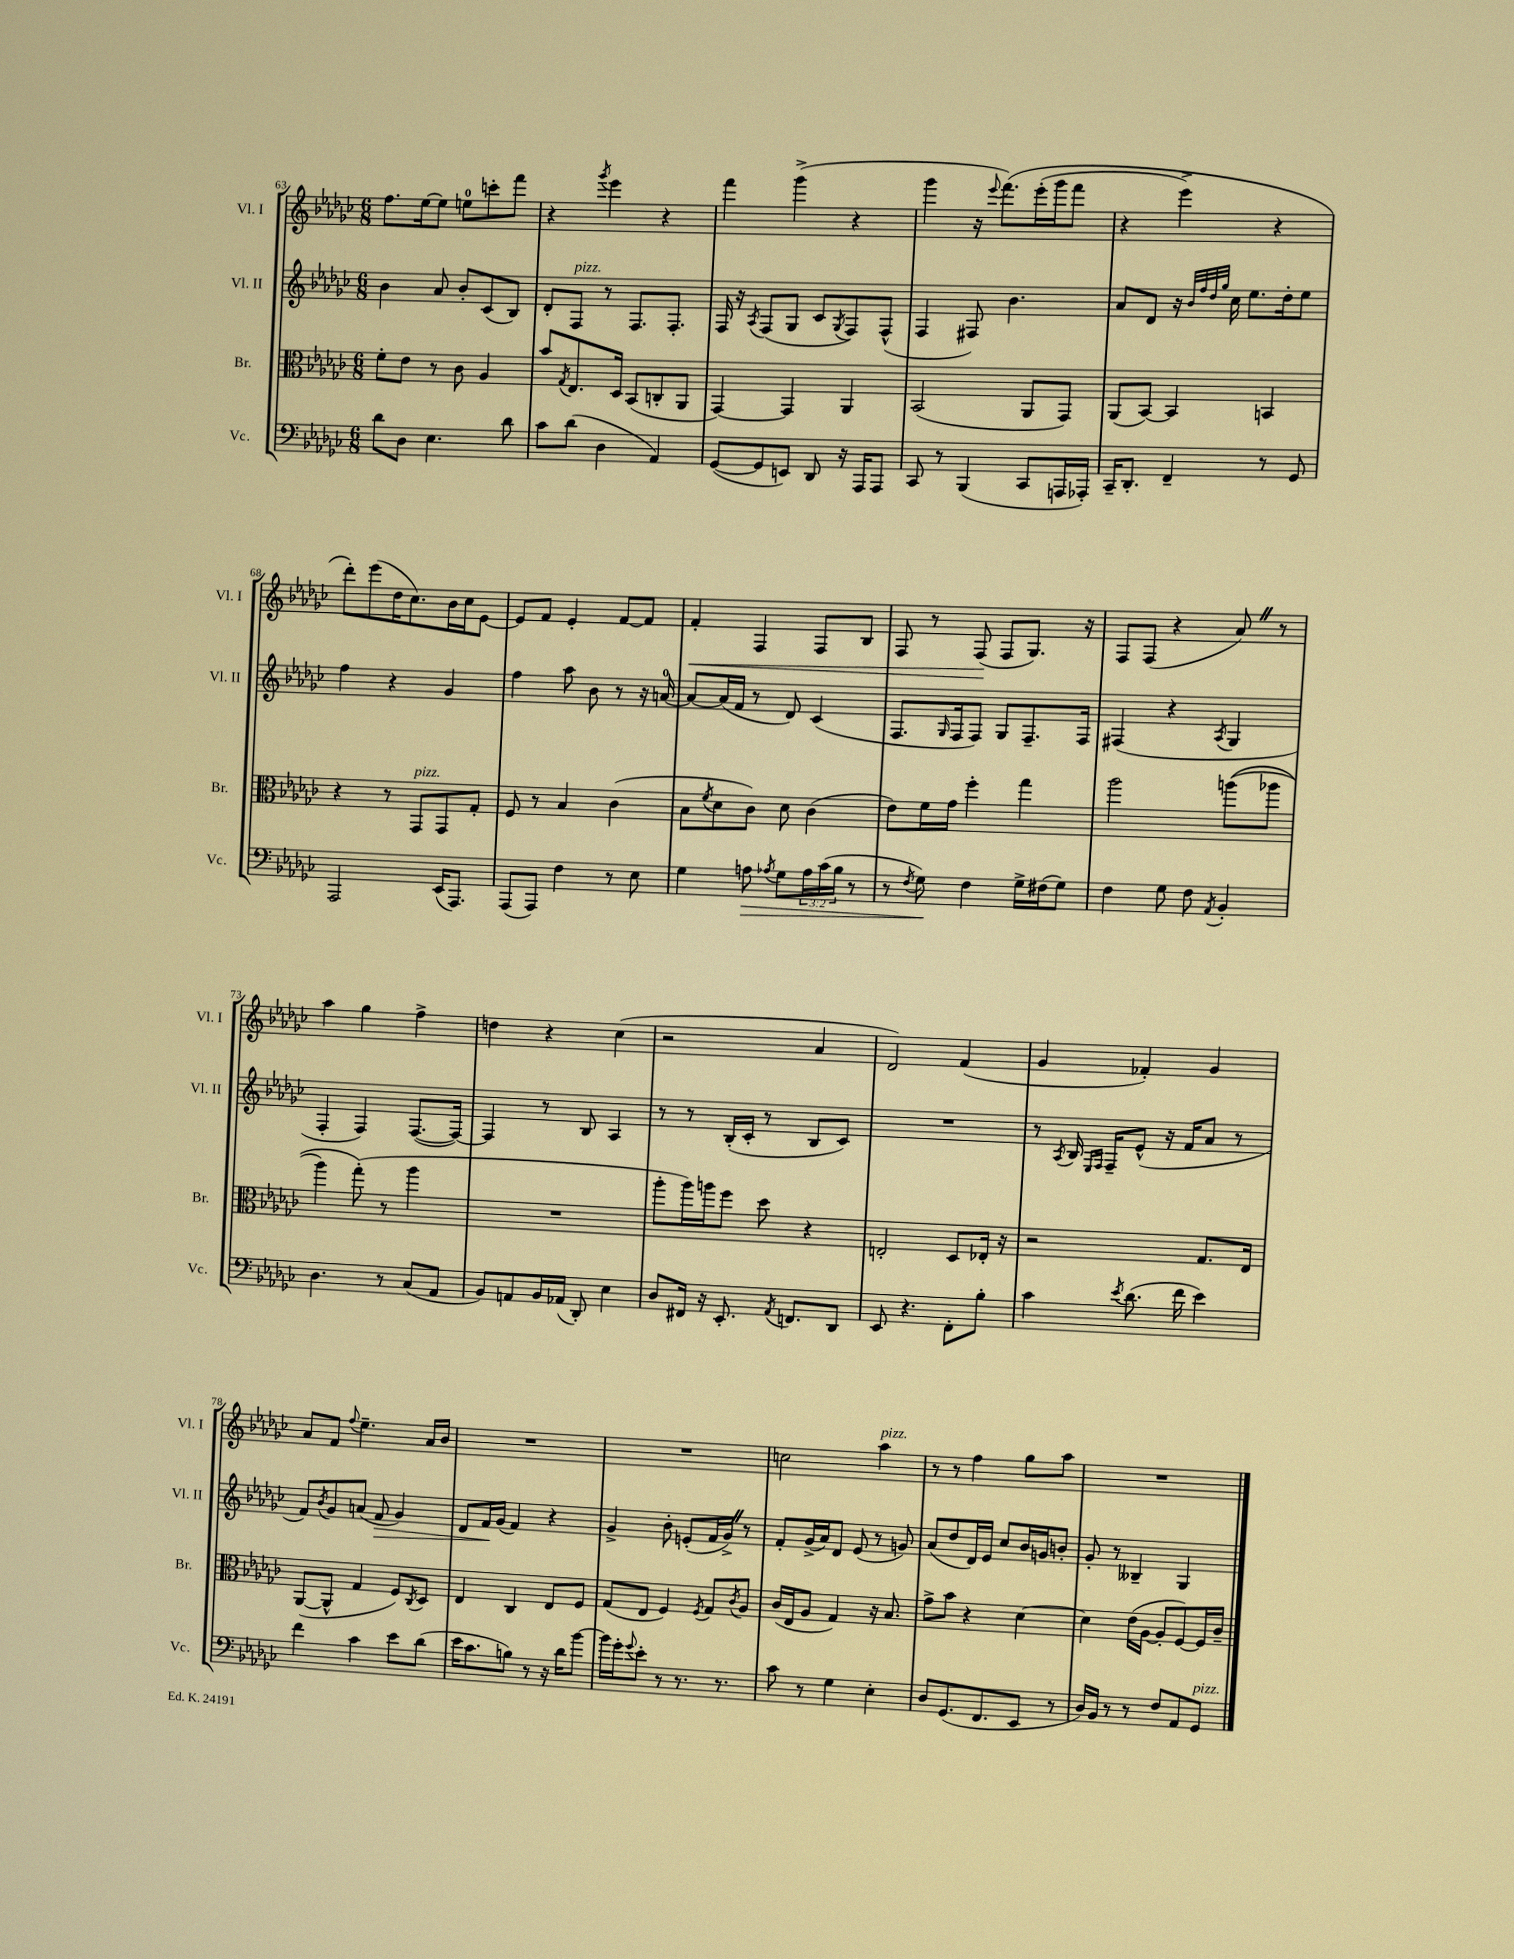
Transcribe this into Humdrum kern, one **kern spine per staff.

**kern	**dynam	**kern	**kern	**dynam	**kern	**dynam
*part4	*part4	*part3	*part2	*part2	*part1	*part1
*staff4	*staff4	*staff3	*staff2	*staff2	*staff1	*staff1
*I"Vc.	*	*I"Br.	*I"Vl. II	*	*I"Vl. I	*
*I'Vc.	*	*I'Br.	*I'Vl. II	*	*I'Vl. I	*
*clefF4	*	*clefC3	*clefG2	*	*clefG2	*
*k[b-e-a-d-g-c-]	*	*k[b-e-a-d-g-c-]	*k[b-e-a-d-g-c-]	*	*k[b-e-a-d-g-c-]	*
*M6/8	*	*M6/8	*M6/8	*	*M6/8	*
=63	=63	=63	=63	=63	=63	=63
8d-\L	.	8f'\L	4b-\	.	8.ff\L	.
8D-\J	.	8e-\J	.	.	.	.
.	.	.	.	.	[16ee-\k	.
4.E-\	.	8r	8a-/	.	8ee-\J]	.
.	.	8c-\	8b-'/L	.	8een\L	.
.	.	4A-/	(8c-/	.	8cccn'\	.
8d-\	.	.	8B-/J)	.	8fff\J	.
=64	=64	=64	=64	=64	=64	=64
8c-\L	.	8b-/L	8d-'/L	.	4r	.
.	.	8qG-/	.	.	.	.
!	!	!	!LO:TX:a:i:t=pizz.	!	!	!
(8d-\J	.	8.E-/	8F/J	.	.	.
.	.	.	.	.	8qggg-/	.
4D-\	.	.	8r	.	4eee-\	.
.	.	16D-/Jk	.	.	.	.
.	.	(8BB-/L	8.F/L	.	.	.
4AA-/)	.	8Cn'/	.	.	4r	.
.	.	.	8.F'/J	.	.	.
.	.	8AA-/J	.	.	.	.
=65	=65	=65	=65	=65	=65	=65
([8GG-/L	.	[4GG-/)	16F/	.	4fff\	.
.	.	.	16r	.	.	.
.	.	.	8qA-/	.	.	.
8GG-/]	.	.	(8F/L	.	.	.
8EEn/J)	.	4GG-/]	8G-/J	.	(4ggg-^\	.
8DD-/	.	.	8c-/L	.	.	.
.	.	.	8qG-/	.	.	.
16r	.	4AA-/	8F/)	.	4r	.
16AAA-/KL	.	.	.	.	.	.
8AAA-/J	.	.	(8F^^/J	.	.	.
=66	=66	=66	=66	=66	=66	=66
8CC-/	.	(2BB-/	4F/	.	4ggg-\	.
8r	.	.	.	.	.	.
(4BBB-/	.	.	8F#X/)	.	16r	.
.	.	.	.	.	8qqeee-/	.
.	.	.	.	.	(8.fff\L)	.
.	.	.	4.b-\	.	.	.
8CC-/L	.	8AA-/L	.	.	(16eee-'\L	.
.	.	.	.	.	16ggg-\J	.
16AAAn/L	.	8GG-/J)	.	.	8fff\J	.
16AAA-X'/JJ)	.	.	.	.	.	.
=67	=67	=67	=67	=67	=67	=67
16CC-~/KL	.	(8AA-/L	8a-/L	.	4r	.
8.DD-'/J	.	.	.	.	.	.
.	.	[8BB-/J)	8d-/J	.	.	.
4FF~/	.	4BB-/]	16r	.	4eee-^\)	.
.	.	.	32qqb-/LLL	.	.	.
.	.	.	32qqff/	.	.	.
.	.	.	32qqdd-/	.	.	.
.	.	.	32qqgg-/JJJ	.	.	.
.	.	.	16cc-\	.	.	.
.	.	.	8.ee-\L	.	.	.
8r	.	4BBn/	.	.	4r	.
.	.	.	16dd-'\k	.	.	.
8GG-/	.	.	8ee-\J	.	.	.
!!LO:LB:g=z
=68	=68	=68	=68	=68	=68	=68
2AAA-/	.	4r	4ff\	.	8ddd-'\L)	.
.	.	.	.	.	(8eee-\	.
.	.	8r	4r	.	16dd-\K	.
.	.	.	.	.	8.cc-\)	.
!	!	!LO:TX:a:i:t=pizz.	!	!	!	!
.	.	8GG-/L	.	.	.	.
(16EE-/KL	.	8GG-/	4g-/	.	16b-\L	.
8.AAA-/J)	.	.	.	.	16cc-\J	.
.	.	8G-'/J	.	.	[8e-\J	.
=69	=69	=69	=69	=69	=69	=69
(8AAA-/L	.	8F/	4ff\	.	8e-/L]	.
8AAA-/J)	.	8r	.	.	8f/J	.
4F\	.	4B-/	8aa-\	.	4e-'/	.
.	.	.	8b-\	.	.	.
8r	.	(4c-\	8r	.	[8f/L	.
8E-\	.	.	16r	.	8f/J]	.
.	.	.	[16an/	.	.	.
=70	=70	=70	=70	=70	=70	=70
!	!	!	!	!	!	!LO:HP:b
4G-\	.	8B-\L	8a/L_	.	4f'/	<
.	.	8qf/	.	.	.	.
.	.	8d-\	(16a/L]	.	.	.
.	.	.	16f/JJ	.	.	.
!	!LO:HP:b	!	!	!	!	!
8An\	>	8c-\J)	8r	.	4F/	.
8qA-X/	.	.	.	.	.	.
8G-\L	.	8d-\	8d-/)	.	.	.
24A-\L	.	(4c-\	(4c-/	.	8F/L	.
(24c-\	.	.	.	.	.	.
24B-\JJ	.	.	.	.	.	.
8r	.	.	.	.	8B-/J	.
=71	=71	=71	=71	=71	=71	=71
8r	.	8e-\L)	8.F/L	.	8F/	.
8qF/	.	.	.	.	.	.
8G-\)	.	16f\L	.	.	8r	.
.	.	.	16qqG-/	.	.	.
.	.	16g-\JJ	16F/k	.	.	.
4F\	]	4ff'\	8F/J)	.	(8F/	.
.	.	.	8G-/L	.	8F/L	[
16G-^\LL	.	4gg-\	8.F~/	.	8.G-/J)	.
(16F#X\J	.	.	.	.	.	.
8G-\J)	.	.	.	.	.	.
.	.	.	16F/Jk	.	16r	.
=72	=72	=72	=72	=72	=72	=72
4F\	.	2aa-\	(4F#X/	.	8F/L	.
.	.	.	.	.	(8F/J	.
8G-\	.	.	4r	.	4r	.
8F\	.	.	.	.	.	.
8qAA-/	.	.	8qA-/	.	.	.
4BB-'/	.	((8aan\L	4G-/	.	8a-Z/)	.
.	.	8aa-X\J	.	.	8r	.
!!LO:LB:g=z
=73	=73	=73	=73	=73	=73	=73
4.D-\	.	4aa-\)	4F'/	.	4aa-\	.
.	.	(8gg-'\)	4F/)	.	4gg-\	.
8r	.	8r	.	.	.	.
(8C-/L	.	4aa-\	([8.F/L	.	4ff^\	.
8AA-/J	.	.	.	.	.	.
.	.	.	16F/Jk_)	.	.	.
=74	=74	=74	=74	=74	=74	=74
8BB-/L)	.	2.r	4F/]	.	4ddn\	.
8AAn/	.	.	.	.	.	.
16BB-/L	.	.	8r	.	4r	.
(16AA-X/JJ	.	.	.	.	.	.
8DD-'/)	.	.	8B-/	.	.	.
4E-\	.	.	4A-/	.	(4cc-\	.
=75	=75	=75	=75	=75	=75	=75
8D-/L	.	8aa-'\L	8r	.	2r	.
16FF#X/Jk	.	16aa-\L)	8r	.	.	.
16r	.	16aan\J	.	.	.	.
8.EE-'/	.	8ff\J	(16B-'/LL	.	.	.
.	.	.	16c-'/JJ	.	.	.
.	.	8dd-\	8r	.	.	.
8qAA-/	.	.	.	.	.	.
8.FFn/L	.	.	.	.	.	.
.	.	4r	8B-/L	.	4a-/	.
8DD-/J	.	.	8c-/J)	.	.	.
=76	=76	=76	=76	=76	=76	=76
8EE-/	.	2En'/	2.r	.	2d-/)	.
4.r	.	.	.	.	.	.
8FF'\L	.	8D-/L	.	.	(4f/	.
8B-'\J	.	16E-X'/Jk	.	.	.	.
.	.	16r	.	.	.	.
=77	=77	=77	=77	=77	=77	=77
4c-\	.	2r	8r	.	4g-/	.
.	.	.	8qA-/	.	.	.
.	.	.	16B-/	.	.	.
.	.	.	16qqE-/LL	.	.	.
.	.	.	16qqF/JJ	.	.	.
.	.	.	16F~/KL	.	.	.
8qe-/	.	.	.	.	.	.
(8.d-\	.	.	(8e-^^/J	.	4f-X'/)	.
.	.	.	16r	.	.	.
16f\	.	.	16f/KL	.	.	.
4e-\)	.	8.G-/L	8a-/J	.	4g-/	.
.	.	.	8r	.	.	.
.	.	16E-/Jk	.	.	.	.
!!LO:LB:g=z
=78	=78	=78	=78	=78	=78	=78
4f\	.	([8AA-/L	8f/L)	.	8a-/L	.
.	.	.	8qb-/	.	.	.
.	.	8AA-^^/J]	8g-/	.	8f/J	.
.	.	.	.	.	8qqff/	.
4c-\	.	4G-/	(8an/J	.	4.ee-~\	.
!	!	!	!	!LO:HP:b	!	!
.	.	.	8f/	>	.	.
8e-\L	.	8F/L)	4g-/)	.	.	.
.	.	8qC-/	.	.	.	.
(8d-\J	.	8D-/J	.	.	16a-/LL	.
.	.	.	.	.	16b-/JJ	.
=79	=79	=79	=79	=79	=79	=79
16e-\KL	.	4E-/	8d-/L	.	2.r	.
8.c-\	.	.	.	.	.	.
.	.	.	16f/L	.	.	.
.	.	.	(16g-/JJ	]	.	.
8Bn\J)	.	4C-/	4f/)	.	.	.
8r	.	.	.	.	.	.
16r	.	8E-/L	4r	.	.	.
16d-\KL	.	.	.	.	.	.
[8b-\J	.	8F/J	.	.	.	.
=80	=80	=80	=80	=80	=80	=80
16b-\LL]	.	(8G-/L	4g-^/	.	2.r	.
16g-'\J	.	.	.	.	.	.
8qqg-/	.	.	.	.	.	.
8e-'\J	.	8E-/J	.	.	.	.
8r	.	4F/)	8b-'\	.	.	.
8.r	.	.	(8en'/L	.	.	.
.	.	8qF/	.	.	.	.
.	.	8G-/L	16f/L	.	.	.
8.r	.	.	16g-^Z/JJ)	.	.	.
.	.	8qc-/	.	.	.	.
.	.	8A-/J	8r	.	.	.
=81	=81	=81	=81	=81	=81	=81
8c-\	.	(16c-/LL	8f'/L	.	2ccn\	.
.	.	16E-/J	.	.	.	.
8r	.	8A-/J	(16g-^/L	.	.	.
.	.	.	16a-/J)	.	.	.
4G-\	.	4G-/)	8d-/J	.	.	.
.	.	.	(8e-/	.	.	.
!	!	!	!	!	!LO:TX:a:i:t=pizz.	!
4E-'\	.	16r	8r	.	4aa-\	.
.	.	8.B-/	.	.	.	.
.	.	.	8gn/)	.	.	.
=82	=82	=82	=82	=82	=82	=82
8D-/L	.	8g-^\L	(8a-/L	.	8r	.
(8.GG-/	.	8b-\J	8dd-/	.	8r	.
.	.	4r	16d-/L)	.	4ff\	.
8.FF/	.	.	16e-/JJ	.	.	.
.	.	.	8cc-/L	.	.	.
8EE-/J	.	[4d-\	16b-/L	.	8gg-\L	.
.	.	.	16gn/J	.	.	.
8r	.	.	8bn'/J	.	8aa-\J	.
=83	=83	=83	=83	=83	=83	=83
16D-/LL)	.	4d-\]	8g-'/	.	2.r	.
16BB-/JJ	.	.	.	.	.	.
8r	.	.	8r	.	.	.
8r	.	(16e-\LL	4B--X~/	.	.	.
.	.	[16A-\JJ	.	.	.	.
8F/L	.	8A-'/L]	.	.	.	.
8AA-/	.	[8F/)	4G-/	.	.	.
!LO:TX:a:i:t=pizz.	!	!	!	!	!	!
8GG-/J	.	16F/L]	.	.	.	.
.	.	16c-~/JJ	.	.	.	.
==	==	==	==	==	==	==
*-	*-	*-	*-	*-	*-	*-
